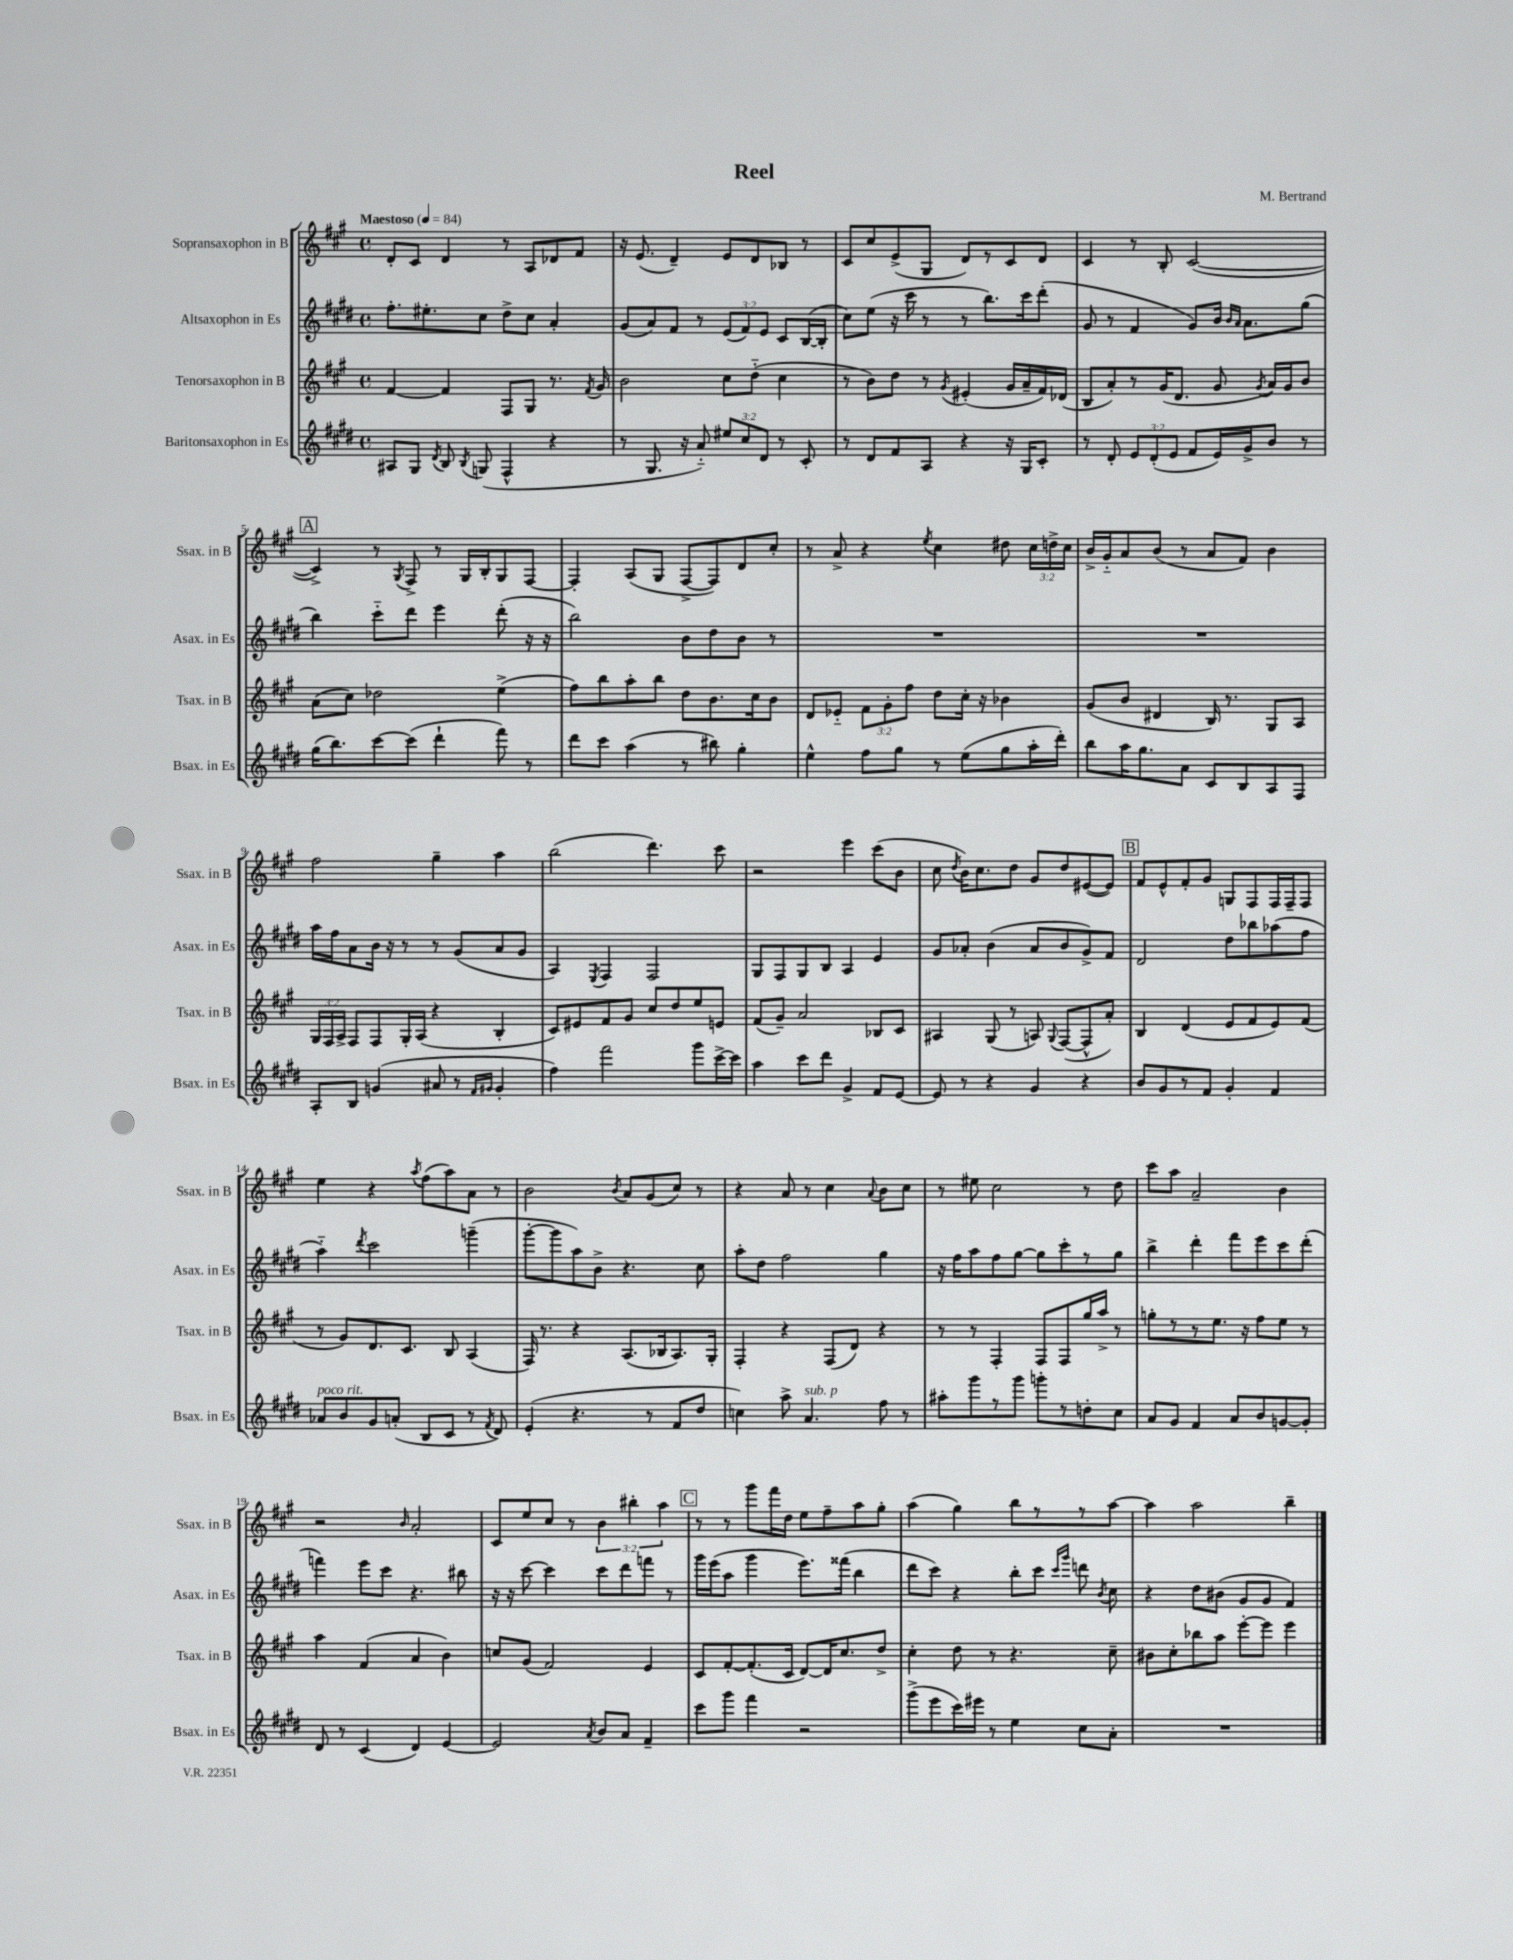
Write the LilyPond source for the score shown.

\header { title = "Reel" composer = "M. Bertrand" }
<<
\new StaffGroup <<
\new Staff = "s0" \with { instrumentName = "Sopransaxophon in B" shortInstrumentName = "Ssax. in B" } {
    \clef treble \key a \major \defaultTimeSignature \time 4/4 \override Staff.TupletNumber.text = #tuplet-number::calc-fraction-text \tempo "Maestoso" 4 = 84
    \autoBeamOff d'8[-. cis'8] d'4 r8 a8[ des'8 fis'8] |
    r16 e'8.( d'4--) e'8[ d'8 bes8] r8 |
    cis'8[ cis''8 e'8->( gis8] d'8[) r8 cis'8 d'8] |
    cis'4 r8 b8-. cis'2~( |
    \mark \markup { \box "A" } cis'4->) r8 \acciaccatura { gis8 } fis8-> r8 gis16[ b16-. gis8 fis8]~ |
    fis4-. a8[( gis8] fis8[~-> fis8) d'8 cis''8]-. |
    r8 a'8-> r4 \acciaccatura { e''8 } cis''4 dis''8 \tuplet 3/2 { cis''16[ d''16-> cis''16] } |
    b'16[-> gis'16-_ a'8 b'8]( r8 a'8[ fis'8]) b'4 |
    fis''2 gis''4-- a''4 |
    b''2( d'''4.) cis'''8 |
    r2 e'''4 cis'''8[( b'8] |
    cis''8 \acciaccatura { d''8 } b'16[) cis''8. d''8] gis'8[ d''8 eis'8~( eis'8]) |
    \mark \markup { \box "B" } fis'8[ e'8-^ fis'8-. gis'8] g8[ fis8 fis16 fis16-- fis8] |
    e''4 r4 \acciaccatura { a''8 } fis''8[( a''8) a'8] r8 |
    b'2 \acciaccatura { b'8 } a'8[ gis'8( cis''8]) r8 |
    r4 a'8 r8 cis''4 \appoggiatura { a'8 } b'8[ cis''8] |
    r8 eis''8 cis''2 r8 d''8 |
    cis'''8[ a''8] a'2-- b'4 |
    r2 \grace { b'16 } a'2-. |
    cis'8[ e''8 cis''8] r8 \tuplet 3/2 { b'4 bis''4-. a''4 } |
    \mark \markup { \box "C" } r8 r8 gis'''8[ fis'''16 d''16] e''8[ fis''8-- a''8 gis''8]-. |
    a''4( gis''4) b''8[ r8 r8 a''8]~ |
    a''4 a''2 b''4-- \bar "|." |
}
\new Staff = "s1" \with { instrumentName = "Altsaxophon in Es" shortInstrumentName = "Asax. in Es" } {
    \clef treble \key e \major \defaultTimeSignature \time 4/4 \override Staff.TupletNumber.text = #tuplet-number::calc-fraction-text
    \autoBeamOff fis''8.[-. eis''8.-. cis''8] dis''8[-> cis''8] a'4-. |
    gis'8[( a'8) fis'8] r8 \tuplet 3/2 { e'8[( fis'8) e'8] } cis'8[ b16~( b16]-. |
    cis''8[) e''8]( r16 cis'''16 r8 r8 b''8.[) cis'''16 dis'''8]-.( |
    gis'8 r8 fis'4 gis'8[) b'16] \grace { b'16[ a'16] } a'8.[ gis''8]( |
    \mark \markup { \box "A" } b''4) cis'''8[-_ dis'''8] e'''4 dis'''8-.( r16 r16 |
    b''2) b'8[ dis''8 b'8] r8 |
    R1 |
    R1 |
    a''16[ fis''16 a'8 b'16] r16 r8 r8 gis'8[( a'8 gis'8] |
    a4) \acciaccatura { e8 } fis4 fis2 |
    gis8[ fis8 gis8 b8] a4 e'4 |
    gis'8[ aes'8]-. b'4( aes'8[ b'8 gis'8->) fis'8] |
    \mark \markup { \box "B" } dis'2 dis''8[ bes''8 aes''8( fis''8] |
    a''4-_) \acciaccatura { dis'''8 } cis'''2 g'''4--( |
    gis'''8[~-. gis'''8 a''8) b'8]-> r4. cis''8 |
    a''8[-. dis''8] fis''2 gis''4 |
    r16 fis''16[ a''8 fis''8 gis''8]~ gis''8[ cis'''8-. r8 gis''8] |
    b''4-> dis'''4-. fis'''8[ e'''8 cis'''8 dis'''8]-.( |
    f'''4) e'''8[ cis'''8] r4. bis''8 |
    r16 r16 cis'''8~ cis'''4 cis'''8[ dis'''8 f'''8] r8 |
    \mark \markup { \box "C" } gis'''16[ e'''16( a''8] gis'''4 e'''8.[) fisis'''16]( b''4 |
    dis'''8[ cis'''8]) r4 b''8[-. cis'''8] \grace { cis'''16[ gis'''16] } d'''8 \acciaccatura { b'8 } cis''8 |
    r4 dis''8[ bis'8]( gis'8[ gis'8] fis'4) \bar "|." |
}
\new Staff = "s2" \with { instrumentName = "Tenorsaxophon in B" shortInstrumentName = "Tsax. in B" } {
    \clef treble \key a \major \defaultTimeSignature \time 4/4 \override Staff.TupletNumber.text = #tuplet-number::calc-fraction-text
    \autoBeamOff fis'4~ fis'4 fis8[ gis8] r8. \acciaccatura { fis'8 } gis'16 |
    b'2 cis''8[ d''8]-_( cis''4 |
    r8 b'8[) d''8] r8 \acciaccatura { gis'8 } eis'4-.( gis'16[ a'16-- fis'16) des'16]( |
    b8[ a'8-.) r8 gis'16( d'8.] gis'8 \acciaccatura { gis'8 } a'16[) gis'16 b'8] |
    \mark \markup { \box "A" } a'8[( cis''8]) des''2 e''4->( |
    fis''8[) b''8 a''8-. b''8] d''8[ b'8. cis''16 b'8] |
    d'8[ ees'8]-_ \tuplet 3/2 { fis'8[ gis'8-. fis''8] } d''8[ cis''16]-. r16 bes'4 |
    gis'8[( b'8] dis'4 b16) r8. gis8[ a8] |
    \tuplet 3/2 { gis16[ fis16 a16]-> } fis8[ fis8 gis16-. a16]( r4 b4-. |
    cis'8[) eis'8 fis'8 gis'8] cis''8[ d''8 e''8 e'8] |
    fis'8[( gis'8]--) a'2 bes8[ cis'8] |
    ais4 gis8( r8 a8) \appoggiatura { gis8 } fis8[~( fis8-^ a'8]-.) |
    \mark \markup { \box "B" } b4 d'4( e'8[ fis'8 e'8) fis'8]( |
    r8 gis'8[) d'8. cis'8.] b8 a4( |
    fis16) r8. r4 a8.[( bes16 a8.) gis16]-. |
    fis4-. r4 fis8[( d'8]) r4 |
    r8 r8 fis4-. fis8[ fis8 gis''16 a''16]-> r8 |
    g''8[-. r8 r8 e''8.] r16 fis''8[ e''8] r8 |
    a''4 fis'4( a'4 b'4) |
    c''8[ gis'8]( fis'2) e'4 |
    \mark \markup { \box "C" } cis'8[ fis'8~-. fis'8.-.( cis'16] d'8[~) d'16 cis''8. d''8]-> |
    cis''4-. d''8 r8 r4. cis''8-- |
    bis'8[ cis''8-. bes''8 a''8] e'''8[~-. e'''8] e'''4 \bar "|." |
}
\new Staff = "s3" \with { instrumentName = "Baritonsaxophon in Es" shortInstrumentName = "Bsax. in Es" } {
    \clef treble \key e \major \defaultTimeSignature \time 4/4 \override Staff.TupletNumber.text = #tuplet-number::calc-fraction-text
    \autoBeamOff ais8[ gis8] \acciaccatura { dis'8 } b8 \acciaccatura { b8 } g8( fis4-^ r4 |
    r8 gis8. r16 a'8-_) \tuplet 3/2 { eis''8[ cis''8 dis'8] } r8 cis'8-. |
    r8 dis'8[ fis'8 a8] r4 r16 gis16[ cis'8]-. |
    r8 dis'8-. \tuplet 3/2 { e'8[ dis'8-.( e'8] } fis'8[ e'16) gis'16-> b'8] r8 |
    \mark \markup { \box "A" } gis''16[( b''8.) cis'''8~ cis'''8]( dis'''4-! fis'''8) r8 |
    dis'''8[ cis'''8] a''4( r8 bis''8) gis''4-. |
    e''4-^ fis''8[ gis''8] r8 e''8[( gis''8 a''16-. dis'''16]-.) |
    b''8[ a''16 gis''8. a'8] cis'8[ b8 a8 fis8] |
    a8[-. b8] g'4( ais'8 r8 \grace { fis'16[ gis'16] } gis'4-. |
    fis''4) fis'''2 gis'''8[ cis'''16~-> cis'''16] |
    a''4 cis'''8[ dis'''8] gis'4-> fis'8[ e'8]~ |
    e'8 r8 r4 gis'4 r4 |
    \mark \markup { \box "B" } b'8[ gis'8 r8 fis'8] gis'4-. fis'4 |
    aes'8[^\markup { \italic "poco rit." } b'8 gis'8 a'8]-.( b8[ cis'8] r8 \acciaccatura { fis'8 } dis'8) |
    e'4-.( r4. r8 fis'8[ dis''8] |
    c''4) a''8-> a'4.^\markup { \italic "sub. p" } fis''8 r8 |
    ais''8[-. gis'''8 r8 gis'''8] g'''8[-. r8 d''8-. cis''8] |
    a'8[ gis'8] fis'4 a'8[ b'8 g'8~ g'8]-. |
    dis'8 r8 cis'4( dis'4) e'4~ |
    e'2 \acciaccatura { a'8 } b'8[ a'8] fis'4-- |
    \mark \markup { \box "C" } cis'''8[ gis'''8] fis'''4 r2 |
    gis'''8[->( e'''8 cis'''16) eis'''16] r8 e''4 cis''8[ a'8]-. |
    R1 \bar "|." |
}
>>
>>
